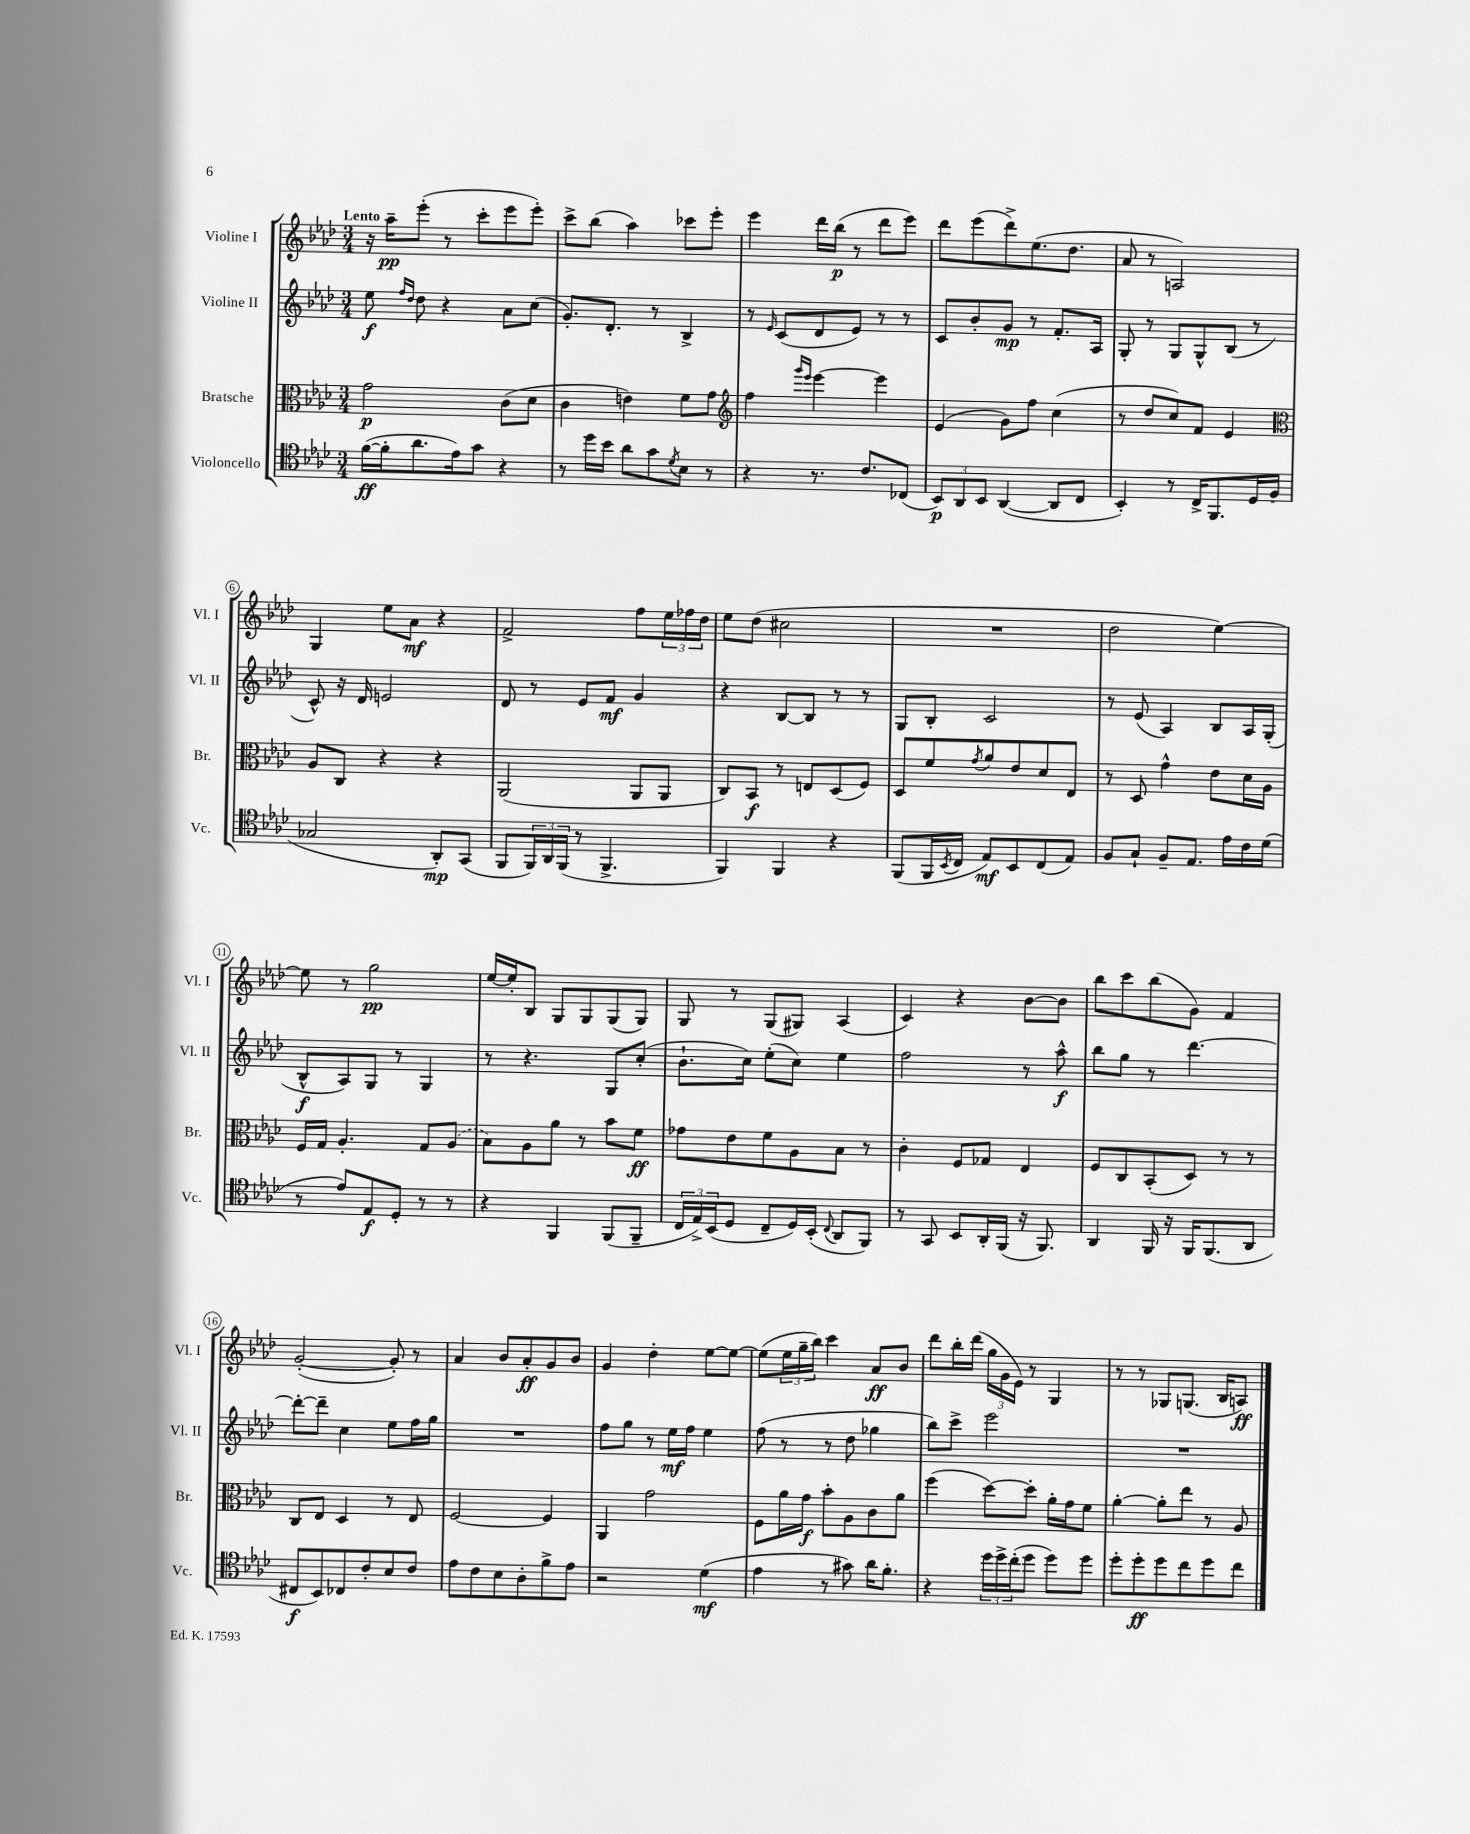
<<
\new StaffGroup <<
\new Staff = "s0" \with { instrumentName = "Violine I" shortInstrumentName = "Vl. I" } {
    \clef treble \key aes \major \numericTimeSignature \time 3/4 \tempo "Lento"
    r16 aes''16--\pp ees'''8-.( r8 c'''8-. ees'''8 ees'''8-.) |
    c'''8-> bes''8( aes''4) ces'''8 ees'''8-. |
    ees'''4 des'''16 bes''16\p( r8 des'''8 ees'''8) |
    des'''8 ees'''8( des'''8->) ees''8.( des''8. |
    aes'8 r8 a2) |
    g4 ees''8 aes'8\mf r4 |
    f'2-> f''8 \tuplet 3/2 { ees''16 fes''16 des''16 } |
    ees''8 des''8( cis''2 |
    R2. |
    des''2 ees''4~) |
    ees''8 r8 g''2\pp |
    ees''16~ ees''16-. bes8 g8 g8 g8( g8) |
    g8 r8 g8( gis8) aes4( |
    c'4) r4 bes'8~ bes'8 |
    bes''8 c'''8 bes''8( g'8) f'4 |
    g'2~-.( g'8-.) r8 |
    aes'4 bes'8 aes'8-.\ff g'8 bes'8 |
    g'4 des''4-. ees''8~ ees''8~ |
    ees''8( \tuplet 3/2 { ees''16 g''16-- bes''16) } c'''4 aes'8\ff bes'8 |
    des'''8 bes''16-. des'''16( \tuplet 3/2 { g''16 g'16 ees'16) } r8 g4 |
    r8 r8 ges8 g8.( bes16 a8\ff) \bar "|." |
}
\new Staff = "s1" \with { instrumentName = "Violine II" shortInstrumentName = "Vl. II" } {
    \clef treble \key aes \major \numericTimeSignature \time 3/4
    ees''8\f \grace { f''16 des''16 } des''8 r4 aes'8 c''8( |
    g'8.-.) des'8.-. r8 bes4-> |
    r8 \grace { ees'16 } c'8( des'8 ees'8) r8 r8 |
    c'8 bes'8-. g'8\mp r8 f'8.-. aes16 |
    g8-. r8 g8 g8-^ bes8( r8 |
    c'8-^) r16 des'16 e'2 |
    des'8 r8 ees'8 f'8\mf g'4 |
    r4 bes8~ bes8 r8 r8 |
    g8 bes8-. c'2 |
    r8 ees'8( aes4) bes8 aes16 g16-.( |
    bes8-^\f aes8) g8 r8 g4 |
    r8 r4. g8 c''8-.( |
    bes'8.-! c''16) ees''8-.( c''8) ees''4 |
    f''2 r8 aes''8-^\f |
    bes''8 g''8 r8 des'''4.~ |
    des'''8~-. des'''8-- c''4 ees''8 f''16 g''16 |
    R2. |
    f''8 g''8 r8 ees''16\mf f''16 ees''4 |
    f''8( r8 r8 des''8 ges''4 |
    bes''8) c'''8-> ees'''2 |
    R2. \bar "|." |
}
\new Staff = "s2" \with { instrumentName = "Bratsche" shortInstrumentName = "Br." } {
    \clef alto \key aes \major \numericTimeSignature \time 3/4
    g'2\p c'8( des'8 |
    c'4 e'4) f'8 g'8 |
    \clef treble f''4 \grace { g'''16 ees'''16 } ees'''4~ ees'''4 |
    ees'4( g'8) f''8 c''4( |
    r8 des''8 c''8) f'8 ees'4 |
    \clef alto aes8 c8 r4 r4 |
    aes,2( aes,8 aes,8 |
    c8) bes,8\f r8 e8 des8( f8) |
    des8 f'8 \acciaccatura { g'8 } aes'8 ees'8 des'8 ees8 |
    r8 des8 g'4-^ ees'8 des'16 aes16 |
    f16 g16 aes4.-. g8 \once \slurDashed aes8( |
    bes8) aes8 aes'8 r8 bes'8 f'8\ff |
    ges'8 ees'8 f'8 aes8 bes8 r8 |
    c'4-. f8 ges8 ees4 |
    f8 c8 bes,8-.( des8) r8 r8 |
    c8 ees8 des4 r8 ees8 |
    f2~ f4 |
    aes,4 g'2 |
    f8 aes'16 g'16\f bes'8-. aes8 c'8 aes'8 |
    f''4( des''8~) des''8-. aes'16-. g'16 f'8 |
    aes'4~-. aes'8-. ees''8 r8 aes8 \bar "|." |
}
\new Staff = "s3" \with { instrumentName = "Violoncello" shortInstrumentName = "Vc." } {
    \clef tenor \key aes \major \numericTimeSignature \time 3/4
    f'16~\ff( f'16-. aes'8. ees'16) g'8 r4 |
    r8 des''16 bes'16 aes'8 g'8 \acciaccatura { des'8 } bes8 r8 |
    r4 r8. c'8. ces8( |
    \tuplet 3/2 { bes,8\p) aes,8 bes,8 } aes,4~( aes,8 c8 |
    bes,4-.) r8 c16-> f,8. des16 f16( |
    ges2 aes,8-.\mp) g,8( |
    f,8 \tuplet 3/2 { f,16) aes,16 f,16( } r8 f,4.-> |
    f,4) f,4 r4 |
    f,8( f,16 \acciaccatura { bes,8 } c16 ees8\mf) bes,8 c8( ees8) |
    f8 g8-! f8-- ees8. ees'16 c'16 des'16( |
    r8 ees'8) ees8\f des8-. r8 r8 |
    r4 f,4 f,8( f,8-- |
    \tuplet 3/2 { c16 ees16->) bes,16( } des8 c8-- des16) bes,16-.( \appoggiatura { c8 } aes,8 f,8) |
    r8 g,8 bes,8 aes,16-. f,16( r16 f,8.) |
    aes,4 f,16 r16 f,16 f,8.( aes,8 |
    cis8\f bes,8) ces8 c'8-. bes8 c'8 |
    ees'8 c'8 bes8 aes8-. f'8-> ees'8 |
    r2 des'4\mf( |
    ees'4 r8 gis'8) aes'16 f'8.-. |
    r4 \tuplet 3/2 { des''16 des''16-> c''16-.( } des''8 des''8) des''8 |
    des''8-. des''8-.\ff des''8 c''8 des''8 c''8 \bar "|." |
}
>>
>>
\layout { \context { \Score \override BarNumber.stencil = #(make-stencil-circler 0.1 0.3 ly:text-interface::print) } }
